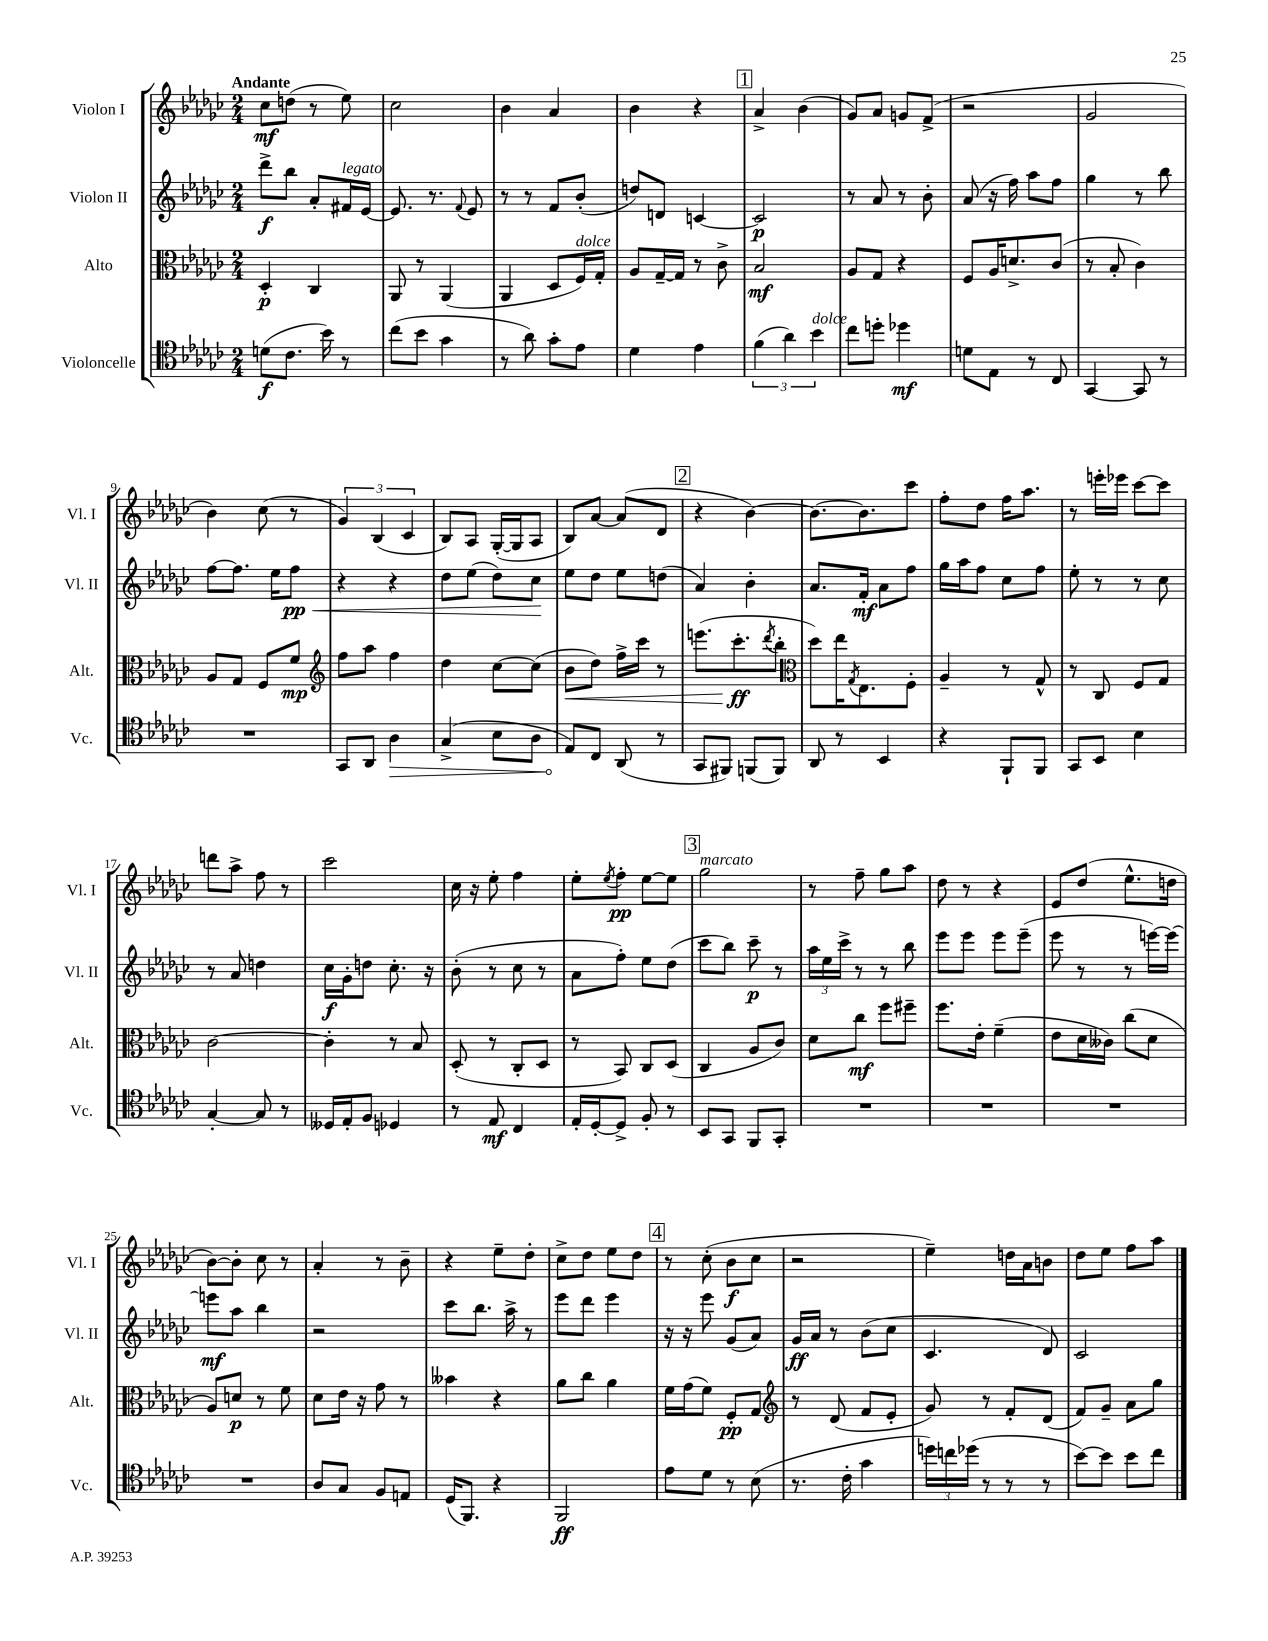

**kern	**dynam	**kern	**dynam	**kern	**dynam	**kern	**dynam
*part4	*part4	*part3	*part3	*part2	*part2	*part1	*part1
*staff4	*staff4	*staff3	*staff3	*staff2	*staff2	*staff1	*staff1
*I"Violoncelle	*	*I"Alto	*	*I"Violon II	*	*I"Violon I	*
*I'Vc.	*	*I'Alt.	*	*I'Vl. II	*	*I'Vl. I	*
*clefC4	*	*clefC3	*	*clefG2	*	*clefG2	*
*k[b-e-a-d-g-c-]	*	*k[b-e-a-d-g-c-]	*	*k[b-e-a-d-g-c-]	*	*k[b-e-a-d-g-c-]	*
*M2/4	*	*M2/4	*	*M2/4	*	*M2/4	*
=1	=1	=1	=1	=1	=1	=1	=1
!	!	!	!	!	!	!LO:TX:a:B:t=Andante	!
(8dn\L	f	4D-'/	p	8ddd-^\L	f	8cc-\L	mf
8.c-\J	.	.	.	8bb-\J	.	(8ddn\J	.
.	.	4C-/	.	8a-'/L	.	8r	.
16b-\)	.	.	.	.	.	.	.
!	!	!	!	!LO:TX:a:i:t=legato	!	!	!
8r	.	.	.	16f#X/L	.	8ee-\)	.
.	.	.	.	[16e-/JJ	.	.	.
=2	=2	=2	=2	=2	=2	=2	=2
(8cc-\L	.	8AA-/	.	8.e-/]	.	2cc-\	.
8b-\J	.	8r	.	.	.	.	.
.	.	.	.	8.r	.	.	.
4g-\	.	(4AA-/	.	.	.	.	.
.	.	.	.	8qqf/	.	.	.
.	.	.	.	8e-/	.	.	.
=3	=3	=3	=3	=3	=3	=3	=3
8r	.	4AA-/	.	8r	.	4b-\	.
8a-\)	.	.	.	8r	.	.	.
8g-'\L	.	8D-/L	.	8f/L	.	4a-/	.
!	!	!LO:TX:a:i:t=dolce	!	!	!	!	!
8e-\J	.	16F/L)	.	(8b-'/J	.	.	.
.	.	16G-'/JJ	.	.	.	.	.
=4	=4	=4	=4	=4	=4	=4	=4
4d-\	.	8A-/L	.	8ddn/L)	.	4b-\	.
.	.	[16G-~/L	.	8dn/J	.	.	.
.	.	16G-/JJ]	.	.	.	.	.
4e-\	.	8r	.	[4cn/	.	4r	.
.	.	8c-^\	.	.	.	.	.
!!LO:REH:place=s1:t=1
=5	=5	=5	=5	=5	=5	=5	=5
(6f\	.	2B-/	mf	2c/]	p	4a-^/	.
6a-\)	.	.	.	.	.	.	.
.	.	.	.	.	.	(4b-\	.
!LO:TX:a:i:t=dolce	!	!	!	!	!	!	!
6b-\	.	.	.	.	.	.	.
=6	=6	=6	=6	=6	=6	=6	=6
8cc-\L	.	8A-/L	.	8r	.	8g-/L)	.
8ddn'\J	.	8G-/J	.	8a-/	.	8a-/J	.
4dd-X\	mf	4r	.	8r	.	8gn/L	.
.	.	.	.	8b-'\	.	(8f^/J	.
=7	=7	=7	=7	=7	=7	=7	=7
8dn\L	.	8F/L	.	(8a-/	.	2r	.
8E-\J	.	16A-/K	.	16r	.	.	.
.	.	8.dn^/	.	16ff\)	.	.	.
8r	.	.	.	8aa-\L	.	.	.
8C-/	.	(8c-/J	.	8ff\J	.	.	.
=8	=8	=8	=8	=8	=8	=8	=8
[4GG-/	.	8r	.	4gg-\	.	2g-/	.
.	.	8B-'/	.	.	.	.	.
8GG-/]	.	4c-\)	.	8r	.	.	.
8r	.	.	.	8bb-\	.	.	.
!!LO:LB:g=z
=9	=9	=9	=9	=9	=9	=9	=9
2r	.	8A-/L	.	[8ff\L	.	4b-\)	.
.	.	8G-/J	.	8.ff\J]	.	.	.
.	.	8F/L	.	.	.	(8cc-\	.
.	.	.	.	16ee-\KL	.	.	.
!	!	!	!	!	!LO:HP:b	!	!
.	.	8f/J	mp	8ff\J	< pp	8r	.
=10	=10	=10	=10	=10	=10	=10	=10
*	*	*clefG2	*	*	*	*	*
8GG-/L	.	8ff\L	.	4r	.	6g-/)	.
8AA-/J	.	8aa-\J	.	.	.	.	.
.	.	.	.	.	.	(6B-/	.
!	!LO:HP:b	!	!	!	!	!	!
4A-\	>	4ff\	.	4r	.	.	.
.	.	.	.	.	.	6c-/	.
=11	=11	=11	=11	=11	=11	=11	=11
(4G-^/	.	4dd-\	.	8dd-\L	.	8B-/L)	.
.	.	.	.	(8ee-\J	.	8A-/J	.
8B-\L	.	[8cc-\L	.	8dd-\L)	.	([16G-'/LL	.
.	.	.	.	.	.	16G-/J]	.
8A-\J	.	(8cc-\J]	.	8cc-\J	.	8A-/J	.
.	.	.	.	.	[	.	.
=12	=12	=12	=12	=12	=12	=12	=12
!	!	!	!LO:HP:b	!	!	!	!
8E-/L)	.	8b-\L	<	8ee-\L	.	8B-/L)	.
8C-/J	]	8dd-\J)	.	8dd-\J	.	[8a-/J	.
(8AA-/	.	16ff^\LL	.	8ee-\L	.	(8a-/L]	.
.	.	16ccc-\JJ	.	.	.	.	.
8r	.	8r	.	(8ddn\J	.	8d-/J	.
!!LO:REH:place=s1:t=2
=13	=13	=13	=13	=13	=13	=13	=13
8GG-/L	.	(8.eeen\L	.	4a-/)	.	4r	.
8FF#X/J)	.	.	.	.	.	.	.
.	.	8.ccc-'\	ff	.	.	.	.
(8FFn/L	.	.	.	4b-'\	.	[4b-\)	.
.	.	8qddd-/	.	.	.	.	.
8FF/J)	.	8bb-'\J	[	.	.	.	.
=14	=14	=14	=14	=14	=14	=14	=14
*	*	*clefC3	*	*	*	*	*
8AA-/	.	8dd-\L)	.	8.a-/L	.	8.b-\L_	.
8r	.	16ee-\K	.	.	.	.	.
.	.	8qG-/	.	.	.	.	.
.	.	8.E-\	.	16f'/Jk	mf	8.b-\]	.
4BB-/	.	.	.	8a-\L	.	.	.
.	.	8F'\J	.	8ff\J	.	8ccc-\J	.
=15	=15	=15	=15	=15	=15	=15	=15
4r	.	4A-~/	.	16gg-\LL	.	8ff'\L	.
.	.	.	.	16aa-\J	.	.	.
.	.	.	.	8ff\J	.	8dd-\J	.
8FF`/L	.	8r	.	8cc-\L	.	16ff\KL	.
.	.	.	.	.	.	8.aa-\J	.
8FF/J	.	8G-^^/	.	8ff\J	.	.	.
=16	=16	=16	=16	=16	=16	=16	=16
8GG-/L	.	8r	.	8ee-'\	.	8r	.
8BB-/J	.	8C-/	.	8r	.	16eeen'\LL	.
.	.	.	.	.	.	16eee-X\JJ	.
4B-\	.	8F/L	.	8r	.	[8ccc-\L	.
.	.	8G-/J	.	8cc-\	.	8ccc-\J]	.
!!LO:LB:g=z
=17	=17	=17	=17	=17	=17	=17	=17
[4G-'/	.	[2c-\	.	8r	.	8dddn\L	.
.	.	.	.	8a-/	.	8aa-^\J	.
8G-/]	.	.	.	4ddn\	.	8ff\	.
8r	.	.	.	.	.	8r	.
=18	=18	=18	=18	=18	=18	=18	=18
16D--X/LL	.	4c-'\]	.	16cc-\LL	f	2ccc-\	.
16E-'/J	.	.	.	16g-'\J	.	.	.
8F/J	.	.	.	8ddn\J	.	.	.
4D-X/	.	8r	.	8.cc-'\	.	.	.
.	.	8B-/	.	.	.	.	.
.	.	.	.	16r	.	.	.
=19	=19	=19	=19	=19	=19	=19	=19
8r	.	(8D-'/	.	(8b-'\	.	16cc-\	.
.	.	.	.	.	.	16r	.
8E-/	mf	8r	.	8r	.	8ee-'\	.
4C-/	.	8C-'/L	.	8cc-\	.	4ff\	.
.	.	8D-/J	.	8r	.	.	.
=20	=20	=20	=20	=20	=20	=20	=20
16E-'/LL	.	8r	.	8a-\L	.	8ee-'\L	.
[16D-'/J	.	.	.	.	.	.	.
.	.	.	.	.	.	8qee-/	.
8D-^/J]	.	8BB-/)	.	8ff'\J)	.	8ff'\J	pp
8F'/	.	8C-/L	.	8ee-\L	.	[8ee-\L	.
8r	.	(8D-/J	.	(8dd-\J	.	8ee-\J]	.
!!LO:REH:place=s1:t=3
=21	=21	=21	=21	=21	=21	=21	=21
!	!	!	!	!	!	!LO:TX:a:i:t=marcato	!
8BB-/L	.	4C-/	.	8ccc-\L	.	2gg-\	.
8GG-/J	.	.	.	8bb-\J)	.	.	.
8FF/L	.	8A-/L	.	8ccc-~\	p	.	.
8GG-'/J	.	8c-/J)	.	8r	.	.	.
=22	=22	=22	=22	=22	=22	=22	=22
2r	.	8d-\L	.	24aa-\LL	.	8r	.
.	.	.	.	24ee-\	.	.	.
.	.	.	.	24ccc-^\JJ	.	.	.
.	.	8cc-\J	mf	8r	.	8ff~\	.
.	.	8ff\L	.	8r	.	8gg-\L	.
.	.	8ff#X~\J	.	8bb-\	.	8aa-\J	.
=23	=23	=23	=23	=23	=23	=23	=23
2r	.	8.ff\L	.	8eee-\L	.	8dd-\	.
.	.	.	.	8eee-\J	.	8r	.
.	.	16e-'\Jk	.	.	.	.	.
.	.	(4f~\	.	8eee-\L	.	4r	.
.	.	.	.	(8eee-~\J	.	.	.
=24	=24	=24	=24	=24	=24	=24	=24
2r	.	8e-\L	.	8eee-\	.	8e-/L	.
.	.	16d-\L	.	8r	.	(8dd-/J	.
.	.	16c--X\JJ)	.	.	.	.	.
.	.	(8cc-\L	.	8r	.	8.ee-^^\L	.
.	.	8d-\J	.	[16eeen\LL)	.	.	.
.	.	.	.	16eee\JJ_	.	16ddn\Jk	.
!!LO:LB:g=z
=25	=25	=25	=25	=25	=25	=25	=25
2r	.	8A-/L)	.	8eeen\L]	mf	[8b-\L)	.
.	.	8dn/J	p	8aa-\J	.	8b-'\J]	.
.	.	8r	.	4bb-\	.	8cc-\	.
.	.	8f\	.	.	.	8r	.
=26	=26	=26	=26	=26	=26	=26	=26
8A-/L	.	8d-\L	.	2r	.	4a-'/	.
8G-/J	.	16e-\Jk	.	.	.	.	.
.	.	16r	.	.	.	.	.
8F/L	.	8g-\	.	.	.	8r	.
8En/J	.	8r	.	.	.	8b-~\	.
=27	=27	=27	=27	=27	=27	=27	=27
(16D-/KL	.	4b--X\	.	8ccc-\L	.	4r	.
8.FF/J)	.	.	.	.	.	.	.
.	.	.	.	8.bb-\J	.	.	.
4r	.	4r	.	.	.	8ee-~\L	.
.	.	.	.	16aa-^\	.	.	.
.	.	.	.	8r	.	8dd-'\J	.
=28	=28	=28	=28	=28	=28	=28	=28
2FF/	ff	8a-\L	.	8eee-\L	.	8cc-^\L	.
.	.	8cc-\J	.	8ddd-\J	.	8dd-\J	.
.	.	4a-\	.	4eee-\	.	8ee-\L	.
.	.	.	.	.	.	8dd-\J	.
!!LO:REH:place=s1:t=4
=29	=29	=29	=29	=29	=29	=29	=29
8e-\L	.	16f\LL	.	16r	.	8r	.
.	.	(16g-\J	.	16r	.	.	.
8d-\J	.	8f\J)	.	8eee-\	.	(8cc-'\	.
8r	.	8F'/L	pp	(8g-/L	.	8b-\L	f
(8B-\	.	8G-/J	.	8a-/J)	.	8cc-\J	.
=30	=30	=30	=30	=30	=30	=30	=30
*	*	*clefG2	*	*	*	*	*
8.r	.	8r	.	16g-/LL	ff	2r	.
.	.	.	.	16a-/JJ	.	.	.
.	.	(8d-/	.	8r	.	.	.
16c-'\	.	.	.	.	.	.	.
4g-\	.	8f/L	.	(8b-\L	.	.	.
.	.	8e-'/J	.	8cc-\J	.	.	.
=31	=31	=31	=31	=31	=31	=31	=31
24ddn\LL)	.	8g-/)	.	4.c-/	.	4ee-~\)	.
24ccn\	.	.	.	.	.	.	.
(24dd-X\JJ	.	.	.	.	.	.	.
8r	.	8r	.	.	.	.	.
8r	.	8f'/L	.	.	.	16ddn\LL	.
.	.	.	.	.	.	16a-\J	.
8r	.	(8d-/J	.	8d-/)	.	8bn\J	.
=32	=32	=32	=32	=32	=32	=32	=32
[8b-\L)	.	8f/L)	.	2c-/	.	8dd-\L	.
8b-\J]	.	8g-~/J	.	.	.	8ee-\J	.
8b-\L	.	8a-\L	.	.	.	8ff\L	.
8cc-\J	.	8gg-\J	.	.	.	8aa-\J	.
==	==	==	==	==	==	==	==
*-	*-	*-	*-	*-	*-	*-	*-
